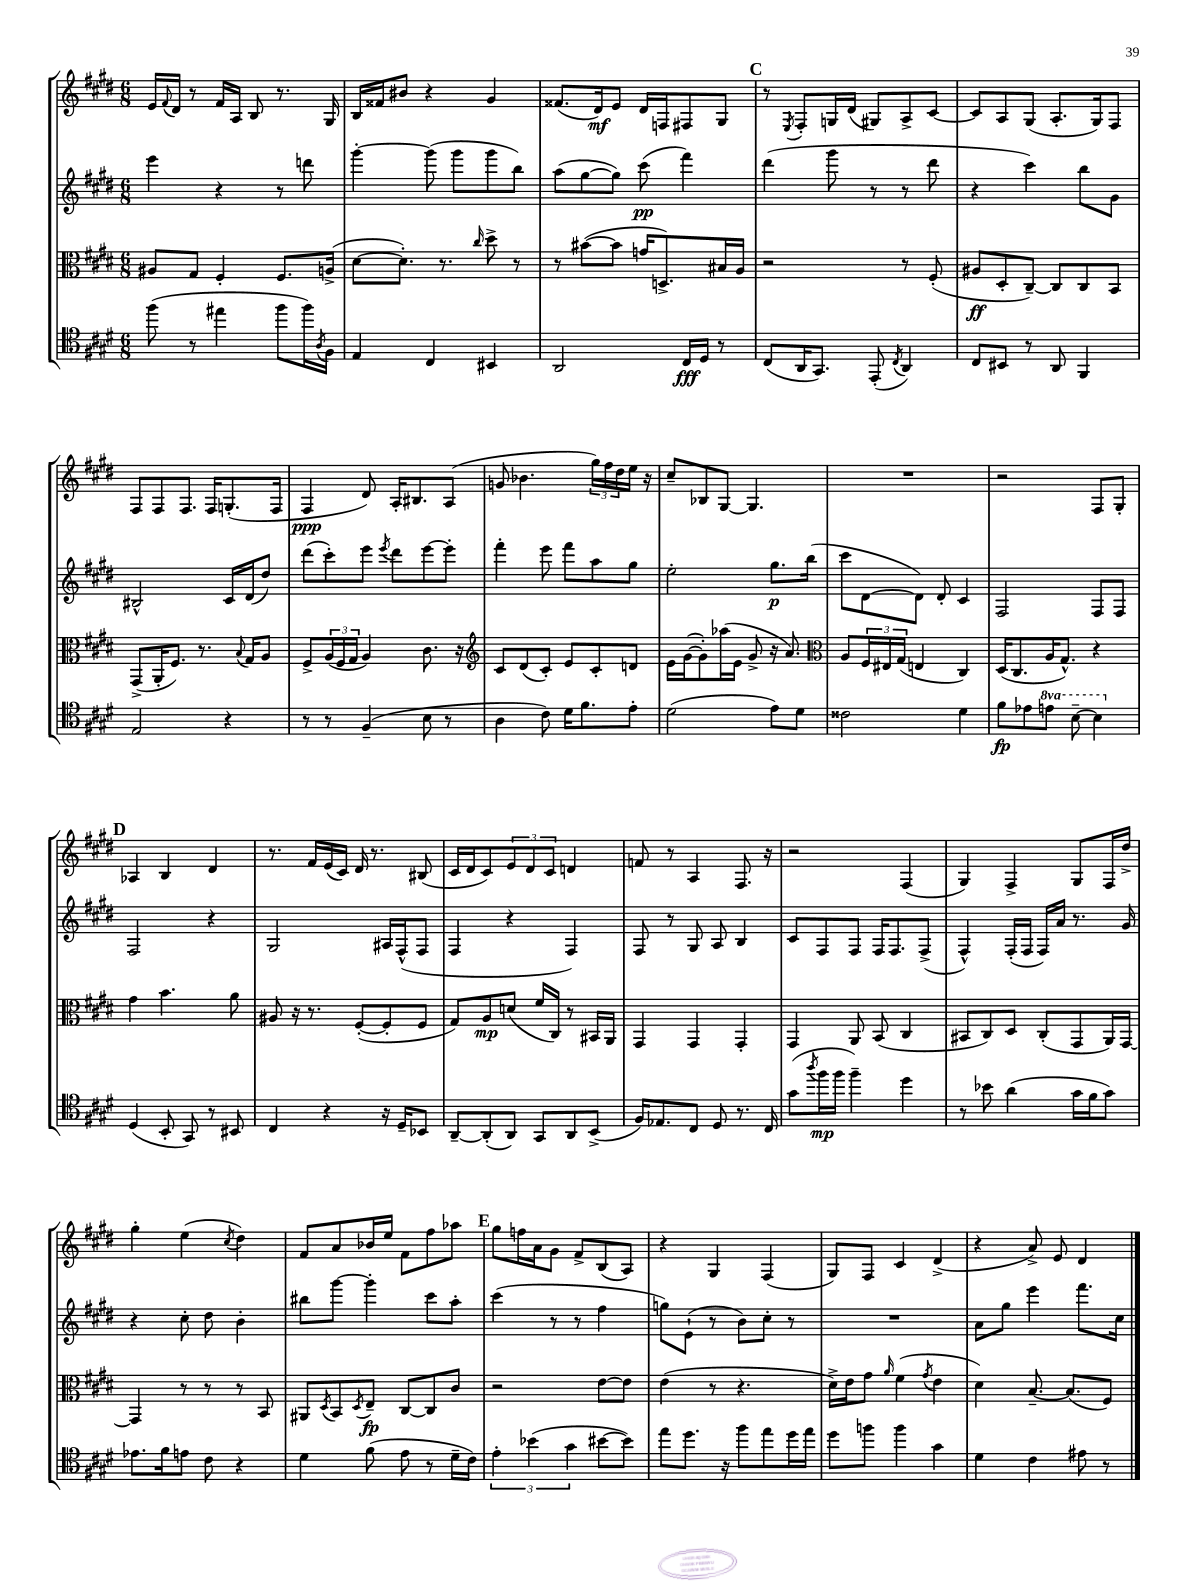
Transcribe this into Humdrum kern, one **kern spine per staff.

**kern	**kern	**kern	**kern
*staff4	*staff3	*staff2	*staff1
*clefC4	*clefC3	*clefG2	*clefG2
*k[f#c#g#d#]	*k[f#c#g#d#]	*k[f#c#g#d#]	*k[f#c#g#d#]
*M6/8	*M6/8	*M6/8	*M6/8
(8ff#\	8A#/L	4eee\	16e/LL
.	.	.	8qqf#/
.	.	.	16d#/JJ
8r	8G#/J	.	8r
4ee#\	4F#'/	4r	16f#/LL
.	.	.	16A/JJ
.	.	.	8B/
8ff#\L	8.F#/L	8r	8.r
16ff#\L)	.	8ddd\	.
8qA/	.	.	.
16F#\JJ	(16A^/Jk	.	16G#/
=	=	=	=
4E/	[8d#\L	[4ggg#'\	16B/LL
.	.	.	16f##/J
.	8.d#'\]J)	.	8b#/J
4C#/	.	(8ggg#\]	4r
.	8.r	.	.
.	.	8ggg#\L	.
.	16qqcc#/	.	.
4BB#/	8dd#^\	8ggg#\	4g#/
.	8r	8bb\J)	.
=	=	=	=
2AA/	8r	(8aa\L	(8.f##/L
.	([8b#\L	[8gg#\	.
.	.	.	16d#/k)
.	8b#\]J	8gg#\]J)	8e/J
.	16g/LK	(8ccc#\	16d#/LL
.	8.D^/)	.	16F/J
16C#/LL	.	4fff#\)	8F#/
16D#/JJ	.	.	.
8r	16B#/L	.	8G#/J
.	16A/JJ	.	.
=	=	=	=
(8C#/L	2r	(4ddd#\	8r
.	.	.	8qE/
16AA/K	.	.	8F#'/L
8.GG#/J)	.	.	.
.	.	8ggg#\	16G/L
.	.	.	(16d#/JJ
(8EE'/	.	8r	8G#/L)
8qC#/	.	.	.
4AA/)	8r	8r	8A^/
.	(8F#'/	8ddd#\	[8c#/J
=	=	=	=
8C#/L	8A#/L	4r	8c#/]L
8BB#/J	8D#'/	.	8A/
8r	[8C#~/J)	4ccc#\)	(8G#/J
8AA/	8C#/]L	.	8.A'/L
4FF#/	8C#/	8bb\L	.
.	.	.	16G#/k)
.	8BB/J	8g#\J	8F#/J
=	=	=	=
2E/	(8GG#^/L	2B#^^/	8F#/L
.	16AA'/K	.	8F#/
.	8.F#/J)	.	.
.	.	.	8.F#/J
.	8.r	.	.
.	.	.	16F#/LK
4r	.	16c#/LL	(8.G'/
.	8qqB/	.	.
.	16G#/LK	(16d#/J	.
.	8A/J	8dd#/J)	.
.	.	.	16F#/Jk
=	=	=	=
8r	8F#^/L	(8ddd#\L	4F#/
8r	(24A/L	8ccc#'\)	.
.	24F#/	.	.
.	24G#/JJ	.	.
(4F#~/	4A/)	8eee\J	8d#/)
.	.	8qeee/	.
.	.	8ddd#\L	16A'/LK
.	.	.	8.B#/
8B\	8.c#\	[8eee\	.
8r	.	8eee'\]J	(8A/J
.	16r	.	.
=	=	=	=
*	*clefG2	*	*
4A\	8c#/L	4fff#'\	8g/
.	(8d#/	.	4.b-\
8c#\)	8c#'/J)	8eee\	.
16d#\LK	8e/L	8fff#\L	.
8.f#\	.	.	.
.	8c#'/	8aa\	24gg#\LL)
.	.	.	24ff#\
.	.	.	24dd#\
8e'\J	8d/J	8gg#\J	16ee\JJ
.	.	.	16r
=	=	=	=
(2d#\	16e\LL	2ee'\	8cc#~/L
.	([16g#\J	.	.
.	8g#'\])	.	8B-/
.	(16aa-\L	.	[8G#/J
.	16e\JJ	.	.
.	8g#^/	.	4.G#/]
8e\L)	16r	8.gg#\L	.
.	8.a/)	.	.
8d#\J	.	.	.
.	.	(16bb\Jk	.
=	=	=	=
*	*clefC3	*	*
2c##\	8A/L	8ccc#\L	2.r
.	24F#/L	[8d#\	.
.	24E#/	.	.
.	(24G#/JJ	.	.
.	4E/	8d#\]J)	.
.	.	8d#'/	.
4d#\	4C#/)	4c#/	.
=	=	=	=
8f#\L	(16D#/LK	2F#/	2r
.	8.C#/	.	.
8e-\	.	.	.
8ee\J	16A/K	.	.
.	8.G#^^/J)	.	.
[8b~\	.	.	.
4b\]	4r	8F#/L	8F#/L
.	.	8F#/J	8G#'/J
=	=	=	=
(4D#/	4g#\	2F#/	4A-/
8BB'/	4.b\	.	4B/
8GG#/)	.	.	.
8r	.	4r	4d#/
8BB#/	8a\	.	.
=	=	=	=
4C#/	8A#/	2G#/	8.r
.	16r	.	.
.	8.r	.	16f#/LL
4r	.	.	(16e/
.	.	.	16c#/JJ)
.	([8F#'/L	.	16d#/
.	.	.	8.r
16r	8F#'/]	16A#/LL	.
16D#~/LK	.	(16F#^^/J	.
8BB-/J	8F#/J	8F#/J	(8B#/
=	=	=	=
[8AA~/L	8G#/L)	4F#/	16c#/LL
.	.	.	16d#/J
(8AA'/]	8A/	.	8c#/)
8AA/J)	(8d/J	4r	12e/
.	.	.	12d#/
8GG#/L	16f#/LL	.	.
.	.	.	12c#/J
.	16C#/JJ)	.	.
8AA/	8r	4F#/)	4d/
(8BB^/J	16BB#/LL	.	.
.	16AA/JJ	.	.
=	=	=	=
16F#/LK)	4GG#/	8F#/	8f/
8.E-/	.	.	.
.	.	8r	8r
8C#/J	4GG#/	8G#/	4A/
8D#/	.	8A/	.
8.r	4GG#'/	4B/	8.F#/
16C#/	.	.	16r
=	=	=	=
(8g#\L	4GG#/	8c#/L	2r
8qaa/	.	.	.
16ff#\L	.	8F#/	.
16ff#\JJ	.	.	.
4ff#~\)	8AA/	8F#/J	.
.	(8BB/	16F#/LK	.
.	.	8.F#/	.
4dd#\	4C#/	.	(4F#/
.	.	(8F#^/J	.
=	=	=	=
8r	8BB#/L	4F#^^/)	4G#/)
8b-\	8C#/)	.	.
(4a\	8D#/J	(16F#'/LL	4F#^/
.	.	16F#/JJ	.
.	(8C#'/L	16F#/LL)	.
.	.	16a/JJ	.
16g#\LL	8GG#/	8.r	8G#/L
16f#\J	.	.	.
8g#\J)	16AA/L)	.	16F#/L
.	[16GG#/JJ	16g#/	16dd#^/JJ
=	=	=	=
8.e-\L	4GG#/]	4r	4gg#'\
16f#\k	.	.	.
8e\J	8r	8cc#'\	(4ee\
8c#\	8r	8dd#\	.
.	.	.	8qcc#/
4r	8r	4b'\	4dd#\)
.	8BB/	.	.
=	=	=	=
4d#\	8AA#/L	8bb#\L	8f#/L
.	8qD#/	.	.
.	8BB/	[8ggg#\J	8a/
.	8qD#/	.	.
(8f#\	8E~/J	4ggg#'\]	16b-/L
.	.	.	16ee/JJ
8e\	[8C#/L	.	8f#\L
8r	8C#/]	8ccc#\L	8ff#\
16d#~\LL	8c#/J	8aa'\J	8aa-\J
16c#\JJ)	.	.	.
=	=	=	=
6e'\	2r	(4ccc#\	8gg#\L
.	.	.	16ff\L
(6b-\	.	.	.
.	.	.	16a\J
.	.	8r	8g#\J
6g#\	.	.	.
.	.	8r	8f#^/L
[8b#\L	[8e\L	4ff#\	(8B/
8b#\]J)	8e\]J	.	8A/J)
=	=	=	=
8ee\L	(4e\	8gg\L)	4r
8.dd#\J	.	(8e`\J	.
.	8r	8r	4G#/
16r	.	.	.
8ff#\L	4.r	8b\L)	.
8ee\	.	8cc#'\J	(4F#/
16dd#\L	.	8r	.
16ee\JJ	.	.	.
=	=	=	=
8dd#\L	16d#^\LL)	2.r	8G#/L)
.	16e\J	.	.
8ff\J	8g#\J	.	8F#/J
.	16qqa/	.	.
4ff\	(4f#\	.	4c#/
.	8qg#/	.	.
4g#\	4e\	.	(4d#^/
=	=	=	=
4d#\	4d#\)	8a\L	4r
.	.	8gg#\J	.
4c#\	[8.B~/	4eee\	8a^/)
.	.	.	8e/
.	(8.B/]L	.	.
8e#\	.	8.fff#\L	4d#/
8r	8F#/J)	.	.
.	.	16cc#\Jk	.
==	==	==	==
*-	*-	*-	*-
